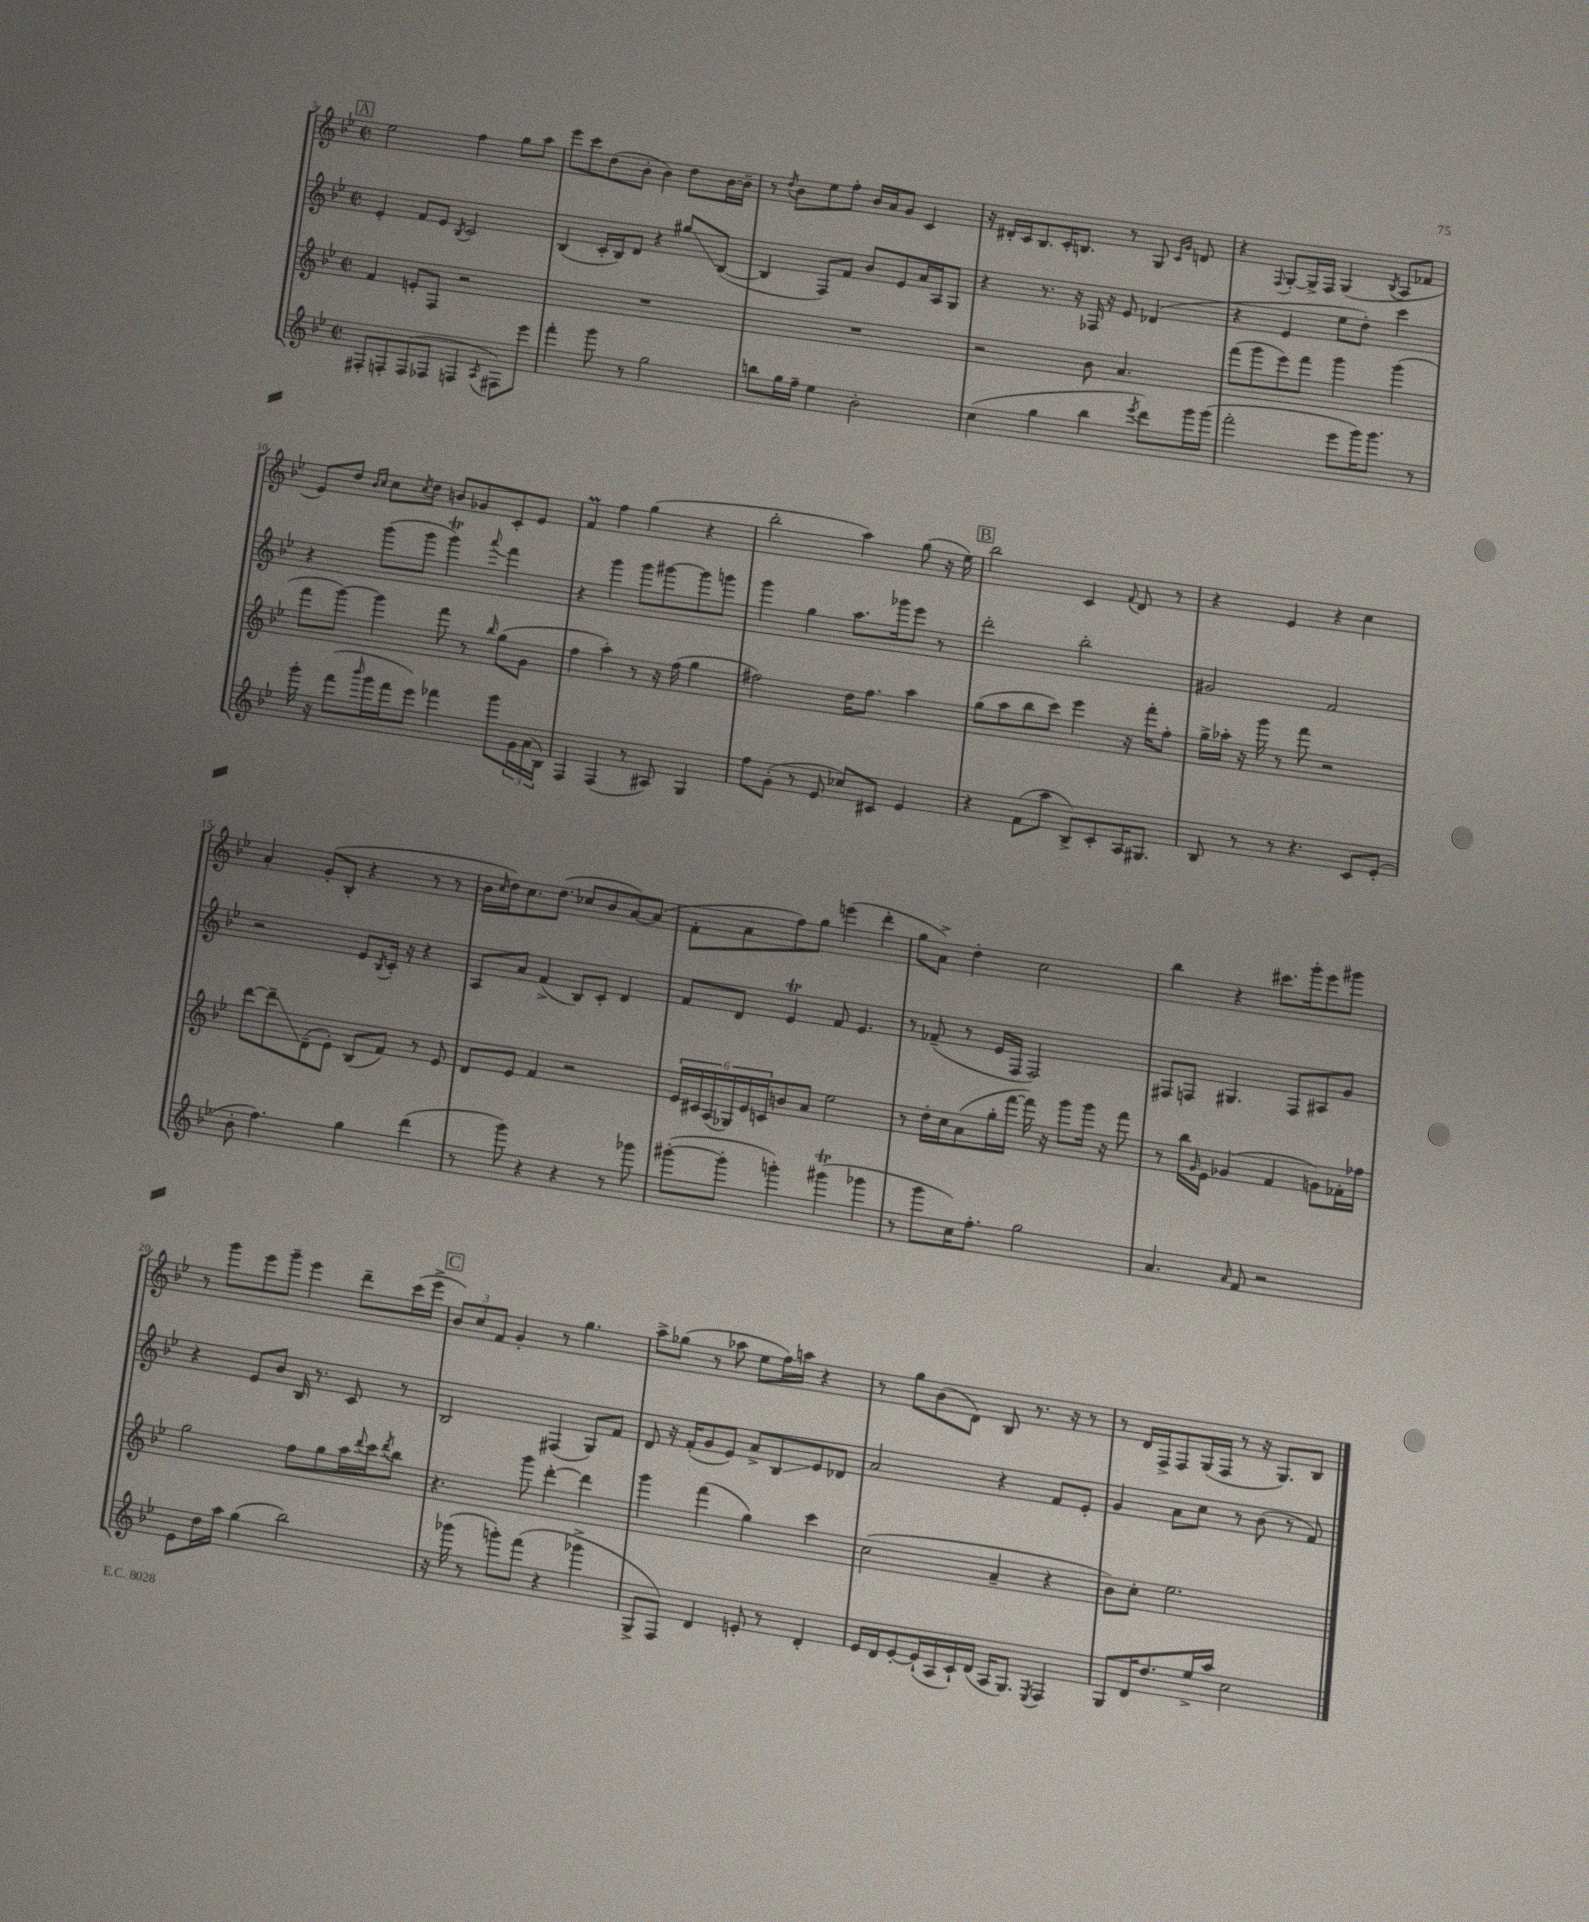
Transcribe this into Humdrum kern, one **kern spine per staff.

**kern	**kern	**kern	**kern
*staff4	*staff3	*staff2	*staff1
*clefG2	*clefG2	*clefG2	*clefG2
*k[b-e-]	*k[b-e-]	*k[b-e-]	*k[b-e-]
*M2/2	*M2/2	*M2/2	*M2/2
*met(c|)	*met(c|)	*met(c|)	*met(c|)
8F#'/L	4f/	4e-'/	2ee-\
8F'/	.	.	.
(8F/	8e'/L	8f/L	.
8F-/J	8F/J	8e-/J	.
.	.	8qB-/	.
4F/	2r	2c/	4ff\
8qA/	.	.	.
8F#\L)	.	.	8gg\L
8eee-\J	.	.	8aa\J
=	=	=	=
4fff'\	1r	(4B-/	8eee-\L
.	.	.	8ccc\
8ggg\	.	16c'/LL	(8dd\
.	.	16B-/J)	.
8r	.	8d/J	8b-'\J
2gg\	.	4r	4b-\)
.	.	8gg#/L	8dd\L
.	.	([8B-/J	[16b-\L
.	.	.	16b-~\]JJ
=	=	=	=
8bb\L	1r	4B-/]	8r
.	.	.	8qdd/
16gg\L	.	.	8b-\L
16ff~\JJ	.	.	.
4ee-\	.	8F/L)	8ee-\
.	.	8f/J	8ff'\J
2b-'\	.	8b-/L	16b-/LL
.	.	.	16a/J
.	.	8e-/	8g/J
.	.	16a/L	4c/
.	.	16A/J	.
.	.	8G/J	.
=	=	=	=
(4cc\	2r	4r	16r
.	.	.	16d#'/LL
.	.	.	16c/J
.	.	.	8.B-/
4gg\	.	8.r	.
.	.	.	16c'/K
.	.	16r	8.B/J
4bb-\	8b-\	16F-/	.
.	.	16r	.
.	4.a/	8e-/	8r
8qeee-/	.	.	.
8ddd\L)	.	(4d-/	8G/
.	.	.	16qqc/LL
.	.	.	16qqg/JJ
16ggg\L	.	.	8d/
(16ggg\JJ	.	.	.
=	=	=	=
2fff'\	(8fff\L	4r	4r
.	8ggg\	.	.
.	.	.	8qqF/
.	8eee-\)	4e-/	[8G'/L
.	8fff\J	.	16G^/]L
.	.	.	16F/JJ
8eee-\L	4ggg\	8ee-\L	(4G/
16ggg\K)	.	8dd'\J)	.
8.ggg\J	.	.	.
.	.	.	8qB-/
.	(4ggg\	4ccc\	8A/L
8r	.	.	8f-/J
=	=	=	=
16ggg'\	8fff\L	4r	8e-/L)
16r	.	.	.
(8fff\L	[8ggg\J)	.	8dd/J
.	.	.	16qqb-/LL
16qqbbb-/	.	.	16qqcc/JJ
16ggg\L	4ggg\]	(8ggg\L	8cc\L
16fff\J	.	.	.
.	.	.	8qcc/
8eee-\J)	.	8ggg\J	8dd\J
4fff-\	8fff\	4ggg\)	8b/L
.	8r	.	8g-/
.	16qqbb-/	8qqaaa/	.
8ggg\L	(8gg\L	4fff\	8c'/
24g\L	8g\J	.	8e-/J
(24a\	.	.	.
24B-\JJ)	.	.	.
=	=	=	=
4F/	4ff\	4r	4f/
(4F/	4aa'\)	4ggg\	4ff\
8r	8r	8ggg\L	(4gg\
8A#/)	16r	[8ggg#\	.
.	(16ff\	.	.
4G/	4gg\	8ggg#\]	4r
.	.	8ggg\J	.
=	=	=	=
8ff\L	2ff#\)	4ggg\	2bb-'\
(8g'\J	.	.	.
8r	.	4gg\	.
8e-/	.	.	.
8cc-/L)	16dd\LK	8.aa\L	4aa\)
.	8.ff#\J	.	.
8c#/J	.	.	.
.	.	16ggg-\k	.
4e-/	4aa\	8eee-\J	(8gg\
.	.	8r	16r
.	.	.	16ee-\)
=	=	=	=
4r	(8gg\L	2ddd'\	2bb-\
.	8aa\	.	.
(8f\L	8bb-\	.	.
8aa\J	8ccc\J)	.	.
8B-^/L)	4eee-\	2bb-'\	4c/
8c'/	.	.	.
.	.	.	8qqf/
16A/K	16r	.	8d/
8.G#/J	16fff'\LK	.	.
.	8ff'\J	.	8r
=	=	=	=
8B-/	16gg^\LL	2g#/	4r
.	16aa-'\JJ	.	.
8r	16r	.	.
.	16ggg\	.	.
8r	8r	.	4e-/
4.r	8fff\	.	.
.	2r	2f/	4r
8c/L	.	.	4cc\
(8e-'/J	.	.	.
=	=	=	=
8b-'\	[8ddd\L	2r	4a'/
4.ff\)	8ddd~\]	.	.
.	(8d~\	.	(8g'/L
.	8e-'\J)	.	8B-'/J
4gg\	(8B-/L	8e-/L	4r
.	.	8qB-/	.
.	8f/J)	16c'/Jk	.
.	.	16r	.
(4ddd\	8r	4r	8r
.	8e-/	.	8r
=	=	=	=
8r	8d/L	8A/L	16b-\LL
.	.	.	16qqcc/
.	.	.	16dd\J)
8ggg\)	8e-/J	8a/J	8.cc\
4r	4f/	(4f^/	.
.	.	.	(8.dd\J
4r	2r	8B-/L)	8cc-/L
.	.	8c'/J	8b-/
8r	.	4d/	[8a/)
8ggg-\	.	.	(8a/]J
=	=	=	=
([8ggg#'\L	24e-/LL	8f/L	8f'\L
.	24c#/	.	.
.	(24A/	.	.
8ggg#'\]J	24G-/)	8d/J	8a\
.	24e-/	.	.
.	24c/J	.	.
4ggg'\)	8b/	4e-/	8ff\)
.	8a/J	.	8gg\J
(4ggg#\	2ee-\	8f/	(4eee\
.	.	4.e-/	.
4ggg-\	.	.	4ddd'\
=	=	=	=
8r	8r	8r	8gg\L
8ggg\L	16dd'\LL	(8f-~/	8a^\J)
.	16cc\J	.	.
16cc\K)	(8a\	8r	4dd'\
8.ff'\J	.	.	.
.	16gg'\L	16e-/LL	.
.	[16fff\JJ	16F/JJ	.
2gg\	16fff\])	2F/)	2cc\
.	16r	.	.
.	8ggg\L	.	.
.	16ggg\Jk	.	.
.	16r	.	.
.	8fff\	.	.
=	=	=	=
4.a/	8r	8F#/L	4bb-\
.	16bb-\LL	8F/J	.
.	16qqg/	.	.
.	16e-\JJ	.	.
.	(4g-/	4.G#/	4r
16qqa/	.	.	.
8f/	.	.	.
2r	4f/	.	8.ccc#\L
.	.	8F/L	.
.	.	.	16ggg'\k
.	8g\L)	8A#/	8eee-\
.	16f-'\L	8g/J	8ggg#\J
.	16ff-\JJ	.	.
=	=	=	=
8e-\L	2gg\	4r	8r
16dd\L	.	.	8ggg\L
16aa\JJ	.	.	.
(4gg\	.	8e-/L	8eee-\
.	.	8b-/J	8ggg~\J
2bb-\)	8ff\L	16B-/	4eee-\
.	.	8.r	.
.	8gg\	.	.
.	16aa\L	8c/	8ddd~\L
.	8qqddd/	.	.
.	16ccc\J	.	.
.	8qddd/	.	.
.	8bb-\J	8r	(16ccc\L
.	.	.	16eee-^\JJ
=	=	=	=
16r	4.r	2B-/	12b-/L)
(16ggg-\	.	.	.
.	.	.	12cc/
8r	.	.	.
.	.	.	12f/J
8ggg'\L)	.	.	4g'/
(8fff\J	8ggg\	.	.
4r	[4ddd'\	(4F#/	8r
.	.	.	4.gg\
4ggg-^\	4ddd\]	8G/L)	.
.	.	8f/J	.
=	=	=	=
8G^/L	4ggg\	8d/	8aa^\L
8F/J)	.	16r	(8gg-\J
.	.	(16f'/LK	.
4d/	(4fff\	8g/	8r
.	.	8e-/J)	8aa-\
8e'/	4gg\)	8a^/L	8ee-\L
8r	.	8B-/	16ff\L)
.	.	.	16aa\JJ
4d'/	4ccc\	8e-/	4r
.	.	8d-/J	.
=	=	=	=
16e-/LL	(2cc\	2a/	8r
16d/J	.	.	.
[8e-'/	.	.	8gg\L
(16e-`/]L	.	.	(8b-\
16A/	.	.	.
16c`/)	.	.	8d\J)
(16d/JJ	.	.	.
16A/LK	4a~/	4r	8B-/
8.G/J)	.	.	.
.	.	.	8.r
8qE-/	.	.	.
4F/	4r	8f/L	.
.	.	.	16r
.	.	8e-'/J	8r
=	=	=	=
8G/L	8b-\L)	4g/	8r
16d/K	8cc'\J	.	16d/LL
8.dd/	.	.	16F^/J
.	2.ee-\	8a\L	8F/
16ee-^/L	.	8cc\J	(16G/L
16aa/JJ	.	.	16F/JJ
2cc\	.	8r	8r
.	.	(8b-\	16r
.	.	.	8.G/L)
.	.	8r	.
.	.	8f/)	8B-/J
==	==	==	==
*-	*-	*-	*-
